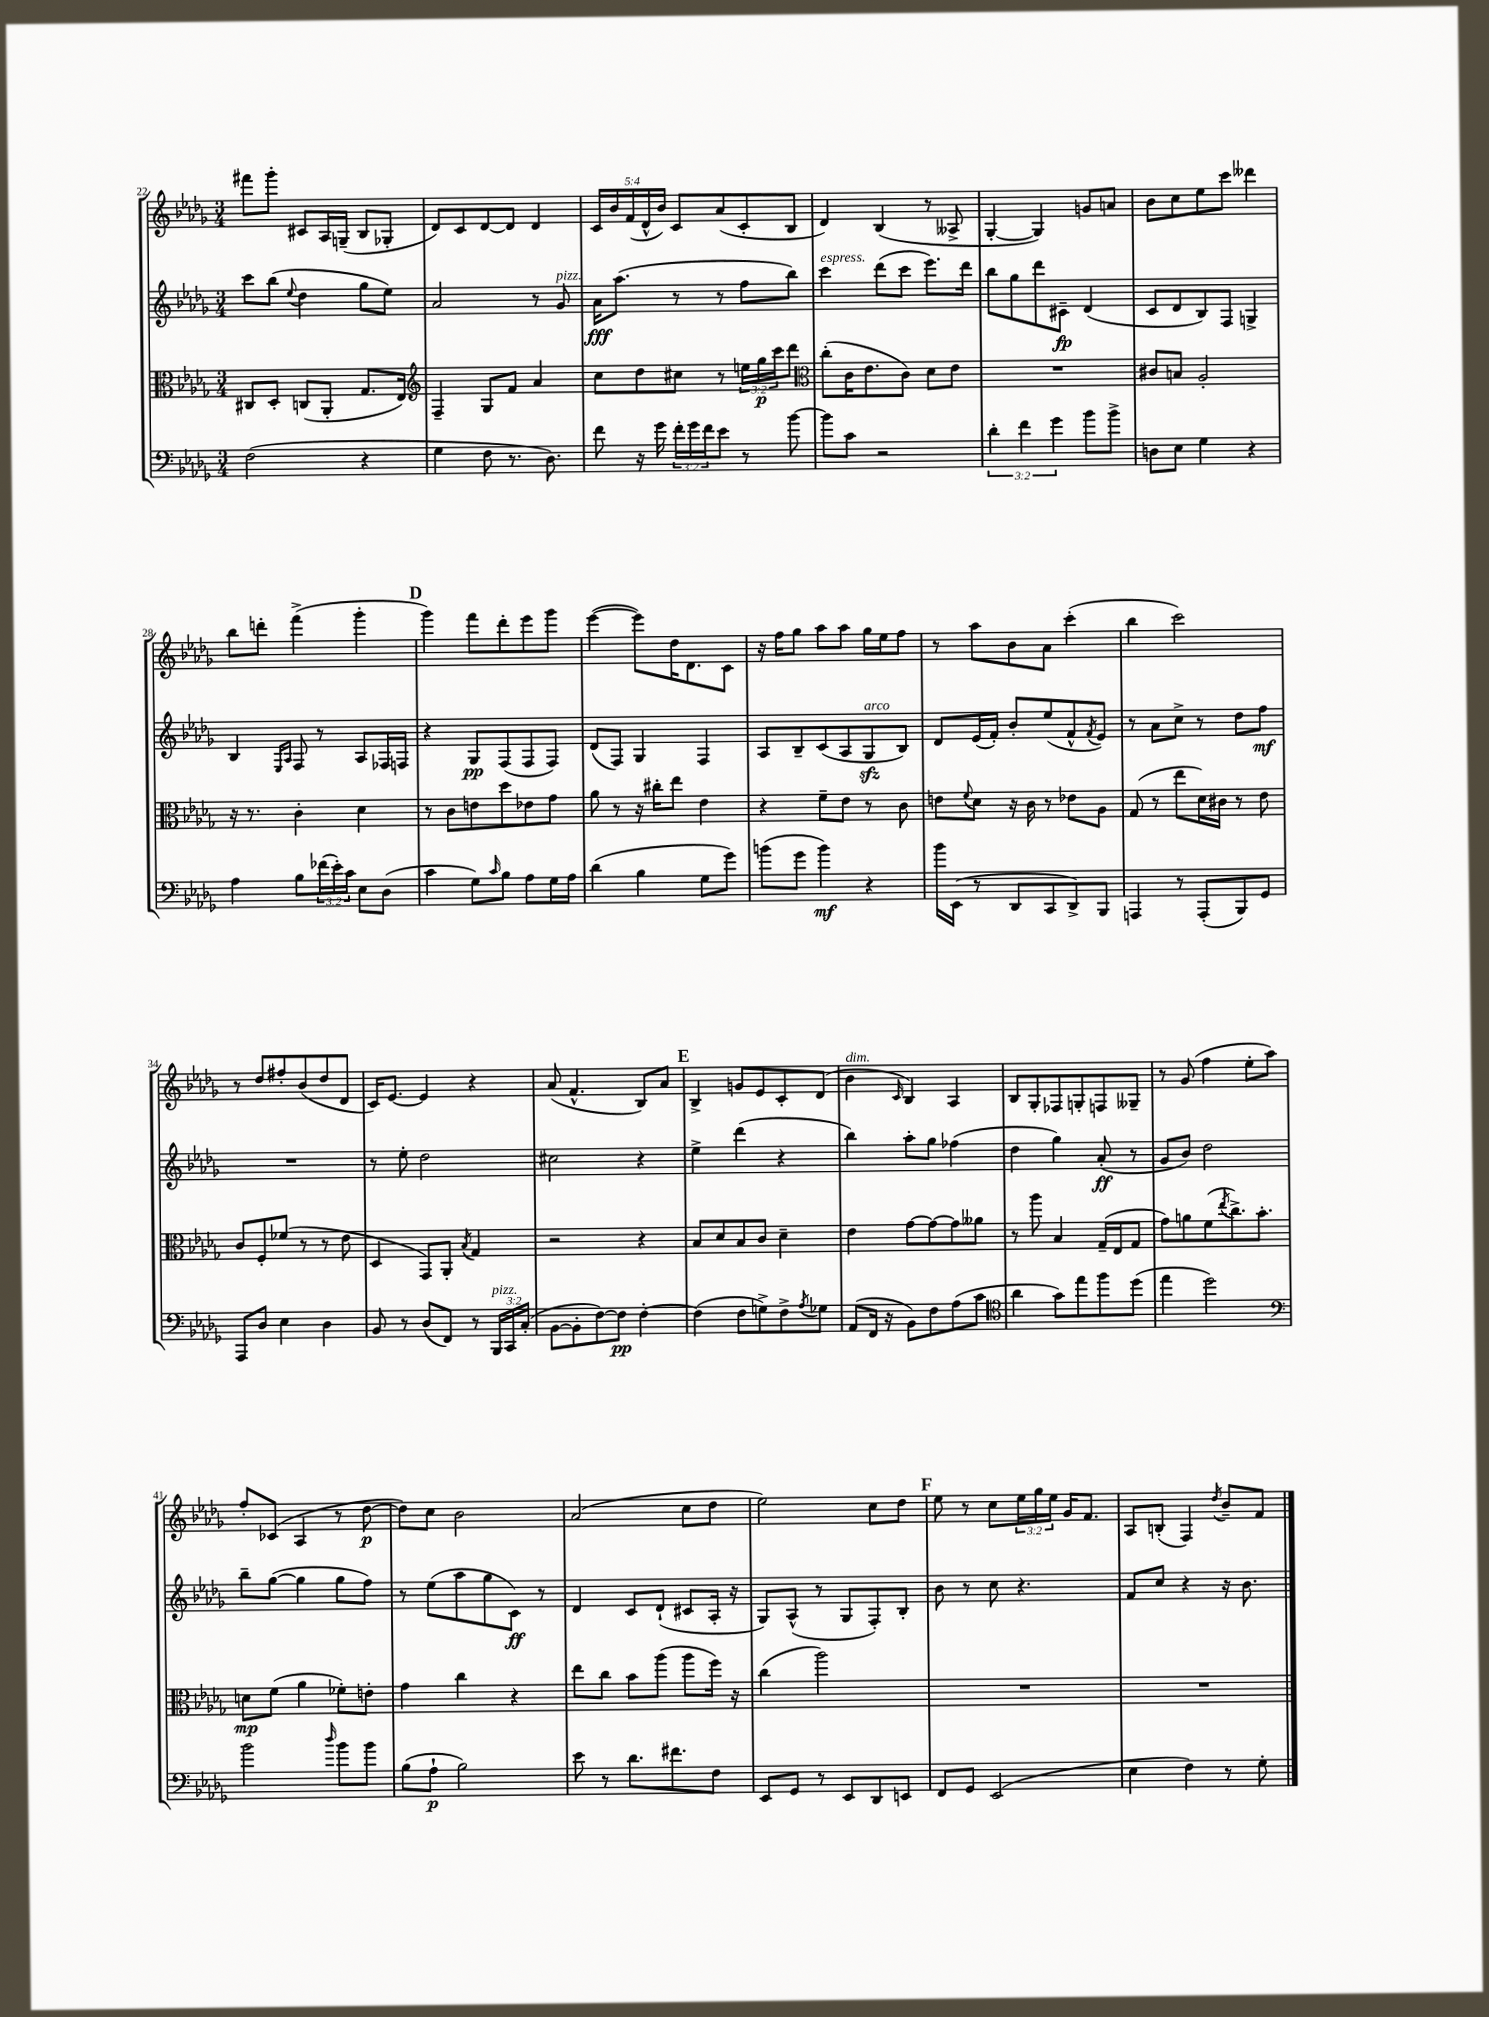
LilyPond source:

<<
\new StaffGroup <<
\new Staff = "s0" {
    \clef treble \key des \major \numericTimeSignature \time 3/4 \override Staff.TupletNumber.text = #tuplet-number::calc-fraction-text
    fis'''8 ges'''8-. cis'8 aes16 g16--( bes8 ges8-. |
    des'8) c'8 des'8~ des'8 des'4 |
    \tuplet 5/4 { c'16 bes'16 f'16( des'16-^ bes'16) } c'8 aes'8( c'8-. bes8 |
    des'4) bes4( r8 aeses8-> |
    ges4~-. ges4) g'8 a'8 |
    bes'8 c''8 ees''8 c'''8 deses'''4 |
    bes''8 d'''8-. f'''4->( ges'''4-. |
    \mark \markup { \bold "D" } ges'''4) f'''8 des'''8-. ees'''8 ges'''8 |
    ees'''4~( ees'''8) des''16 des'8. c'8 |
    r16 f''16 ges''8 aes''8 aes''8 ges''16 ees''16 f''8 |
    r8 aes''8 bes'8 aes'8 c'''4-.( |
    bes''4 c'''2) |
    r8 des''8 fis''8-. bes'8( des''8 des'8 |
    c'16) ees'8.~ ees'4 r4 |
    aes'8( f'4.-^ bes8) aes'8 |
    \mark \markup { \bold "E" } bes4-> g'8 ees'8 c'8-. des'8( |
    bes'4^\markup { \italic "dim." } \grace { c'16 } bes4) aes4 |
    bes8 ges8-. fes8 g8-. f8 geses8-- |
    r8 ges'8( f''4 ees''8-. aes''8) |
    f''8-. ces'8( aes4 r8 des''8~\p |
    des''8) c''8 bes'2 |
    aes'2( c''8 des''8 |
    ees''2) c''8 des''8 |
    \mark \markup { \bold "F" } ees''8 r8 c''8 \tuplet 3/2 { ees''16 ges''16 ees''16 } ges'16 f'8. |
    aes8 b8-.( f4) \acciaccatura { des''8 } bes'8-- f'8 \bar "|." |
}
\new Staff = "s1" {
    \clef treble \key des \major \numericTimeSignature \time 3/4
    c'''8 bes''8( \appoggiatura { ees''8 } des''4 ges''8 ees''8) |
    aes'2 r8 ges'8^\markup { \italic "pizz." } |
    aes'16\fff aes''8.( r8 r8 f''8 bes''8) |
    c'''4^\markup { \italic "espress." } des'''8( c'''8 ees'''8.) des'''16 |
    bes''8 ges''8 des'''8 cis'8--\fp des'4( |
    c'8 des'8 bes8) f8 g4-> |
    bes4 \grace { ees16 aes16 } f8 r8 aes8 fes16 f16 |
    \mark \markup { \bold "D" } r4 ges8\pp f8( f8 f8) |
    des'8( f8) ges4 f4 |
    aes8 bes8-- c'8( aes8 ges8\sfz^\markup { \italic "arco" } bes8) |
    des'8 ees'16( f'16-.) bes'8-. ees''8( f'8-^ \acciaccatura { f'8 } ees'8) |
    r8 aes'8 c''8-> r8 des''8 f''8\mf |
    R2. |
    r8 ees''8-. des''2 |
    cis''2 r4 |
    \mark \markup { \bold "E" } ees''4-> des'''4( r4 |
    bes''4) aes''8-. ges''8 fes''4( |
    des''4 ges''4) aes'8-.\ff( r8 |
    ges'8 bes'8) des''2 |
    bes''8-- ges''8~( ges''4 ges''8 f''8) |
    r8 ees''8( aes''8 ges''8 c'8\ff) r8 |
    des'4 c'8 des'8-!( cis'8 aes16-. r16 |
    ges8) aes8-^( r8 ges8 f8-.) bes8-. |
    \mark \markup { \bold "F" } bes'8 r8 c''8 r4. |
    f'8 c''8 r4 r16 bes'8. \bar "|." |
}
\new Staff = "s2" {
    \clef alto \key des \major \numericTimeSignature \time 3/4 \override Staff.TupletNumber.text = #tuplet-number::calc-fraction-text
    cis8 des8-. c8( aes,8-. ges8. ees16) |
    \clef treble f4-- ges8 f'8 aes'4 |
    c''8 des''8 cis''8 r8 \tuplet 3/2 { e''16 ges''16\p c'''16 } des'''8 |
    \clef alto c''8-.( c'16 ees'8. c'8) des'8 ees'8 |
    R2. |
    cis'8 b8 aes2-. |
    r16 r8. c'4-. des'4 |
    \mark \markup { \bold "D" } r8 c'8 e'8 des''8 ees'8 ges'8 |
    aes'8 r8 r16 cis''16-. ees''8 ees'4 |
    r4 f'8-- ees'8 r8 c'8 |
    e'8 \appoggiatura { f'8 } des'8 r16 c'16 r8 ees'8 aes8 |
    ges8( r8 ees''8 des'16) cis'16 r8 ees'8 |
    c'8 f8-. fes'8( r8 r8 ees'8 |
    des4 ges,8) aes,8-. \acciaccatura { bes8 } ges4 |
    r2 r4 |
    \mark \markup { \bold "E" } bes8 des'8 bes8 c'8 des'4-- |
    ees'4 ges'8~ ges'8~ ges'8 aeses'8 |
    r8 aes''8 bes4 ges16--( ees16 ges8 |
    ges'8) a'8 f'8( \acciaccatura { ees''8 } c''8.->) bes'8.-. |
    d'8\mp f'8( aes'4 fes'8-.) e'8-. |
    ges'4 c''4 r4 |
    ees''8 c''8 bes'8 aes''8( aes''8 f''16) r16 |
    c''4( aes''2) |
    \mark \markup { \bold "F" } R2. |
    R2. \bar "|." |
}
\new Staff = "s3" {
    \clef bass \key des \major \numericTimeSignature \time 3/4 \override Staff.TupletNumber.text = #tuplet-number::calc-fraction-text
    f2( r4 |
    ges4 f8 r8. des8.) |
    f'8 r16 ges'16 \tuplet 3/2 { f'16-. ges'16 f'16 } ees'8 r8 bes'8~ |
    bes'8 c'8 r2 |
    \tuplet 3/2 { des'4-. f'4 ges'4 } bes'8 bes'8-> |
    d8 ees8 ges4 r4 |
    aes4 bes8 \tuplet 3/2 { fes'16( ees'16-.) c'16 } ees8 des8( |
    \mark \markup { \bold "D" } c'4 ges8) \grace { c'16 } bes8 aes8 ges16 aes16 |
    des'4( bes4 ges8 ges'8) |
    b'8( ges'8 b'4\mf) r4 |
    bes'16 ees,16( r8 des,8 c,8 des,8->) bes,,8 |
    a,,4 r8 a,,8-.( bes,,8) ges,8 |
    aes,,8 des8 ees4 des4 |
    bes,8 r8 des8( f,8) r8 \tuplet 3/2 { bes,,16^\markup { \italic "pizz." } c,16 c16-.( } |
    bes,8~ bes,8-. f8~) f8\pp f4~-. |
    \mark \markup { \bold "E" } f4( f8 g8->) f8-> \acciaccatura { aes8 } ges8 |
    aes,8( f,16 r16 bes,8) f8 aes8( c'8 |
    \clef tenor aes'4 ges'8) ees''8 f''8 des''8( |
    ees''4 des''2) |
    \clef bass bes'2 \grace { des''16 } bes'8 bes'8 |
    bes8( aes8-!\p bes2) |
    ees'8 r8 des'8. fis'8. f8 |
    ees,8 ges,8 r8 ees,8 des,8 e,8 |
    \mark \markup { \bold "F" } f,8 ges,8 ees,2( |
    ees4 f4) r8 ges8-. \bar "|." |
}
>>
>>
\layout { \context { \Score currentBarNumber = #22 } }
